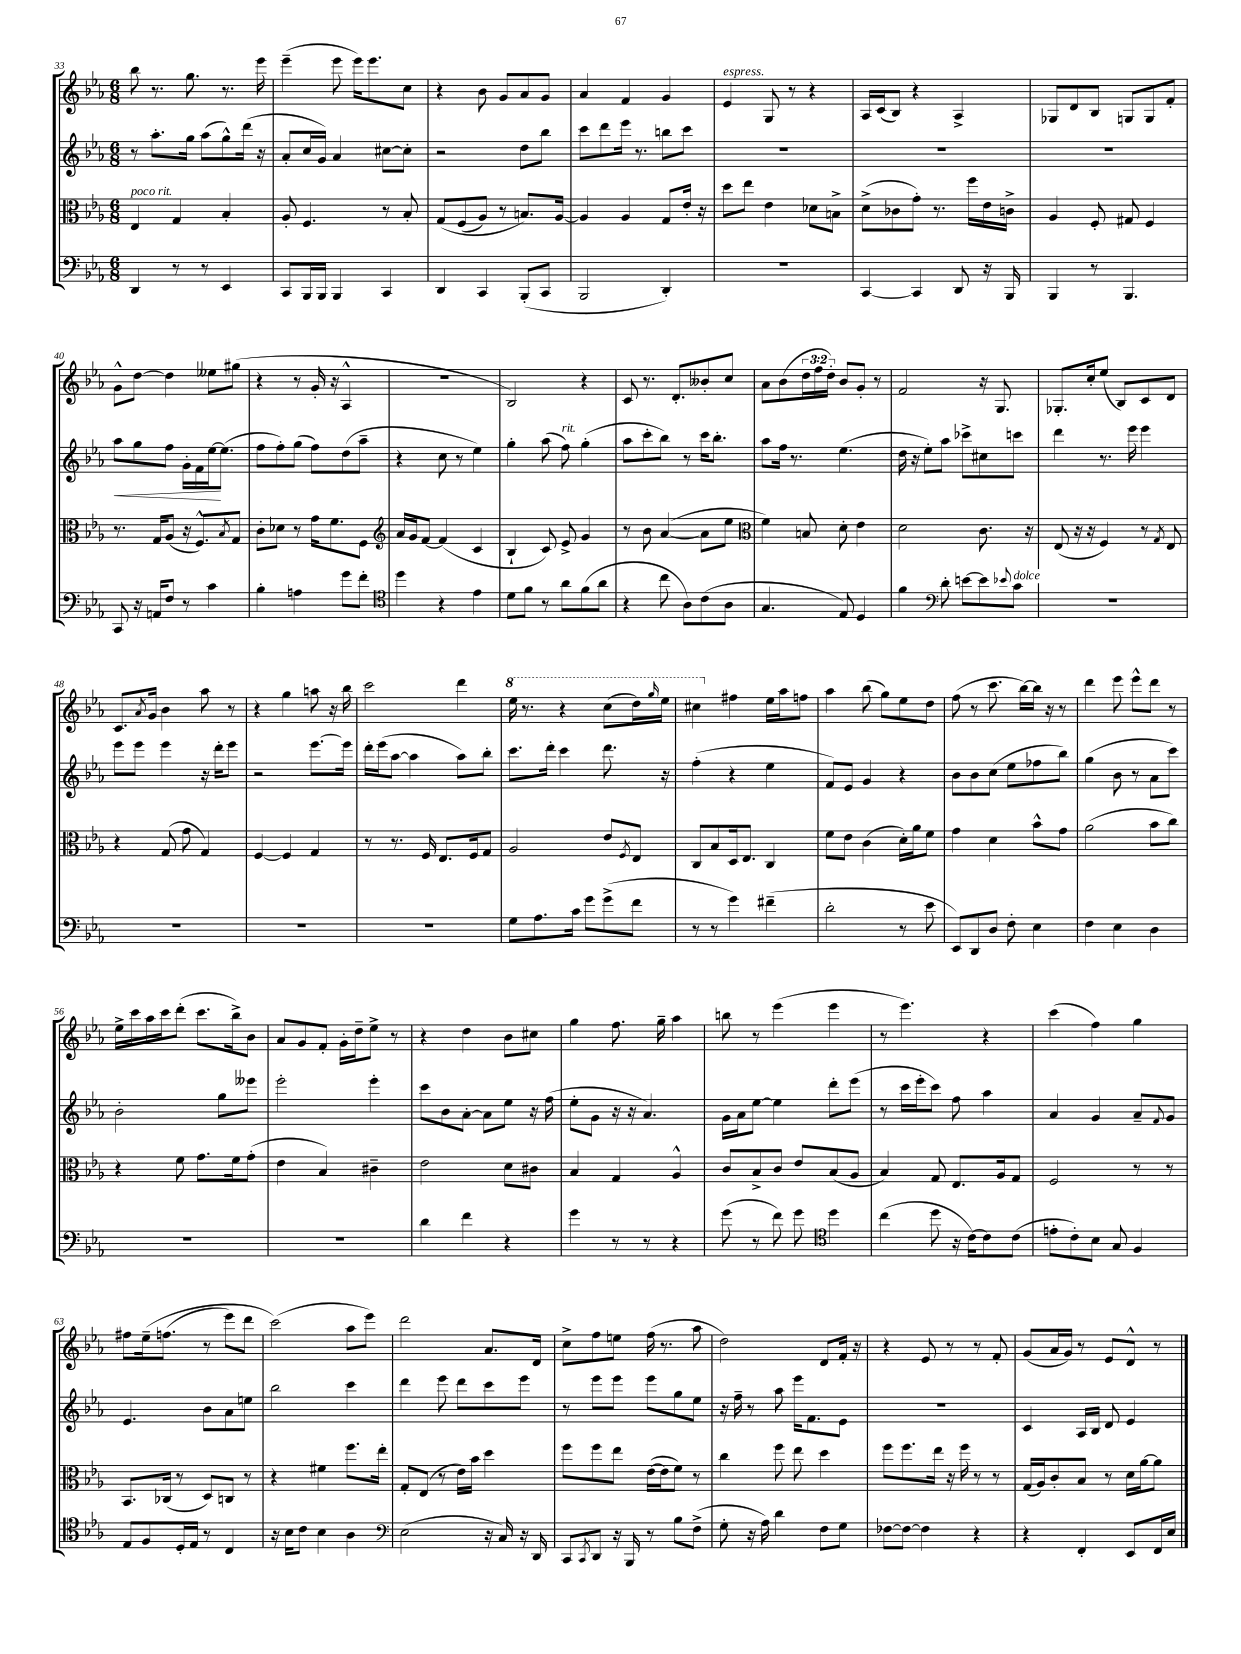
<<
\new StaffGroup <<
\new Staff = "s0" {
    \clef treble \key ees \major \numericTimeSignature \time 6/8 \override Staff.TupletNumber.text = #tuplet-number::calc-fraction-text
    bes''8 r8. g''8. r8. ees'''16 |
    ees'''4--( ees'''8 ees'''16) ees'''8. c''8 |
    r4 bes'8 g'8 aes'8 g'8 |
    aes'4 f'4 g'4 |
    ees'4^\markup { \italic "espress." } g8 r8 r4 |
    aes16 c'16( bes8) r4 aes4-> |
    ges8 d'8 bes8 g8 g8 f'8-. |
    g'8-^ d''8~ d''4 eeses''8 gis''8( |
    r4 r8 g'16-. r16 aes4-^ |
    R2. |
    bes2) r4 |
    c'8 r8. d'8.-. beses'8-. c''8 |
    aes'8 bes'8( \tuplet 3/2 { d''16 f''16 d''16-.) } bes'8 g'8-. r8 |
    f'2 r16 g8. |
    ges8.-. c''16-. ees''8( bes8) c'8 d'8 |
    c'8. \acciaccatura { aes'8 } g'16 bes'4 aes''8 r8 |
    r4 g''4 a''8 r16 bes''16 |
    c'''2 d'''4 |
    \ottava #1 ees'''16 r8. r4 c'''8( d'''16) \grace { g'''16 } ees'''16 |
    cis'''4 \ottava #0 fis''4 ees''16 aes''16 f''8 |
    aes''4 bes''8( g''8) ees''8 d''8 |
    f''8( r8 c'''8. bes''16~) bes''16 r16 r8 |
    d'''4 ees'''8 ees'''8-^ d'''8 r8 |
    ees''16-> c'''16 aes''16 c'''16 d'''8-.( c'''8. bes''16->) bes'8 |
    aes'8 g'8 f'8-. g'16-. d''16-- ees''8-> r8 |
    r4 d''4 bes'8 cis''8 |
    g''4 f''8. g''16-- aes''4 |
    b''8 r8 ees'''4( ees'''4 |
    r8 ees'''4.) r4 |
    c'''4( f''4) g''4 |
    fis''8 ees''16--\( f''8.( r8 ees'''8) d'''8 |
    c'''2(\) aes''8 ees'''8) |
    d'''2 aes'8. d'16 |
    c''8-> f''8 e''8 f''16( r8. aes''8 |
    d''2) d'8 f'16-. r16 |
    r4 ees'8 r8 r8 f'8-. |
    g'8( aes'16 g'16) r8 ees'8 d'8-^ r8 \bar "|." |
}
\new Staff = "s1" {
    \clef treble \key ees \major \numericTimeSignature \time 6/8
    r8 aes''8.-. g''16 aes''8( g''8-^) d'''16( r16 |
    aes'8-. c''16 g'16) aes'4 cis''8~ cis''8-. |
    r2 d''8 bes''8 |
    c'''8 d'''8 ees'''16 r8. b''8 c'''8 |
    R2. |
    R2. |
    R2. |
    aes''8\< g''8 f''8 g'16-. f'16 ees''16~\! ees''8.( |
    f''8 f''8-.) g''8( f''8) d''8( aes''8-- |
    r4 c''8 r8 ees''4) |
    g''4-. aes''8( f''8^\markup { \italic "rit." }) g''4-.( |
    aes''8 c'''8-. bes''8) r8 c'''16 bes''8.-. |
    aes''8 f''16 r8. ees''4.( |
    d''16 r16 ees''8-.) aes''8 ces'''8-> cis''8 c'''8 |
    d'''4 r8. ees'''16 ees'''4 |
    ees'''8 ees'''8 ees'''4 r16 d'''16-. ees'''8 |
    r2 ees'''8.~ ees'''16 |
    d'''16-. ees'''16( aes''8~ aes''4 aes''8) bes''8-. |
    c'''8. d'''16-. c'''4 d'''8. r16 |
    f''4-.( r4 ees''4 |
    f'8) ees'8 g'4 r4 |
    bes'8 bes'8 c''8( ees''8 fes''8 bes''8) |
    g''4( bes'8 r8 aes'8 c'''8) |
    bes'2-. g''8 eeses'''8 |
    ees'''2-. ees'''4-. |
    c'''8 bes'8 aes'8~-. aes'8 ees''8 r16 f''16( |
    ees''8-. g'8 r16 r16 aes'4.) |
    g'16 aes'16 ees''8~ ees''4 d'''8-. ees'''8( |
    r8 c'''16 ees'''16-. c'''8) f''8 aes''4 |
    aes'4 g'4 aes'8-- \appoggiatura { f'8 } g'8 |
    ees'4. bes'8 aes'8 e''8 |
    bes''2 c'''4 |
    d'''4 ees'''8 d'''8 c'''8 ees'''8 |
    r8 ees'''8 ees'''8 ees'''8 g''8 ees''8 |
    r16 f''16-- r8 aes''8 ees'''16 f'8. ees'8 |
    R2. |
    c'4 aes16 bes16 d'8 ees'4 \bar "|." |
}
\new Staff = "s2" {
    \clef alto \key ees \major \numericTimeSignature \time 6/8
    ees4^\markup { \italic "poco rit." } g4 bes4-. |
    aes8-. f4. r8 bes8-. |
    g8\( f8( aes8) r8 b8.\) aes16~ |
    aes4 aes4 g8 ees'16-. r16 |
    d''8 ees''8 ees'4 des'8 b8-> |
    d'8->( ces'8 g'8-.) r8. f''16 ees'16 c'16-> |
    aes4 f8-. gis8 f4 |
    r8. g16 aes8( r16 f8.-^) \acciaccatura { bes8 } g8 |
    c'8-. des'8 r8 g'16 f'8. f8 |
    \clef treble aes'16 g'16 f'8~ f'4( c'4 |
    bes4-! c'8) ees'8-> g'4 |
    r8 bes'8 aes'4~( aes'8 ees''8 |
    \clef alto f'4) b8 d'8-. ees'4 |
    d'2 c'8. r16 |
    ees8( r16 r16 f4) r8 \acciaccatura { g8 } ees8 |
    r4 g8( g'8 g4) |
    f4~ f4 g4 |
    r8 r8. f16 ees8. f16 g8 |
    aes2 ees'8 \acciaccatura { f8 } ees8 |
    c8 bes8 d16 ees8. c4 |
    f'8 ees'8 c'4( d'16-.) aes'16 f'8 |
    g'4 d'4 bes'8-^ g'8 |
    aes'2( bes'8 c''8) |
    r4 f'8 g'8. f'16 g'8-.( |
    ees'4 bes4) cis'4-- |
    ees'2 d'8 cis'8 |
    bes4 g4 aes4-^ |
    c'8 bes8-> c'8 ees'8 bes8( aes8 |
    bes4) g8 ees8. aes16 g8 |
    f2 r8 r8 |
    bes,8. ces16( r8 d8) c8 r8 |
    r4 fis'4 f''8. ees''16-. |
    g8-. ees8( r8 ees'16) bes'16 d''4 |
    f''8 f''8 ees''8 ees'16~( ees'16 f'8) r8 |
    c''4 f''8 ees''8 d''4 |
    f''8 f''8. ees''16 r16 f''16 r8 r8 |
    g16( aes16) c'8-. bes8 r8 d'16 aes'16~ aes'8 \bar "|." |
}
\new Staff = "s3" {
    \clef bass \key ees \major \numericTimeSignature \time 6/8
    d,4 r8 r8 ees,4 |
    c,8 bes,,16 bes,,16 bes,,4 c,4 |
    d,4 c,4 bes,,8-.( c,8 |
    bes,,2 d,4-.) |
    R2. |
    c,4~ c,4 d,8 r16 bes,,16 |
    bes,,4 r8 bes,,4. |
    c,8 r16 a,16 f8 r8 c'4 |
    bes4-. a4 g'8 f'8-. |
    \clef tenor d''4 r4 ees'4 |
    d'8 f'8 r8 aes'8 f'8( aes'8 |
    r4 c''8 aes8) c'8( aes8 |
    g4. ees8) d4 |
    f'4 \clef bass d'8-. e'8~ e'8 \appoggiatura { ees'8 } c'8^\markup { \italic "dolce" } |
    R2. |
    R2. |
    R2. |
    R2. |
    g8 aes8. c'16 g'8 g'8->( f'8 |
    r8 r8 g'4) fis'4--( |
    d'2-. r8 ees'8 |
    ees,8) d,8 d8 f8-. ees4 |
    f4 ees4 d4 |
    R2. |
    R2. |
    d'4 f'4 r4 |
    g'4 r8 r8 r4 |
    g'8( r8 f'8) g'8 \clef tenor d''4 |
    c''4( d''8 r16 c'16~) c'8 c'8( |
    e'8-. c'8-.) bes8 g8 f4 |
    ees8 f8 d16-. ees16 r8 c4 |
    r16 bes16 c'8 bes4 aes4 |
    \clef bass ees2( r16 c16) r16 d,16 |
    c,8 \acciaccatura { c,8 } d,8 r16 bes,,16 r8 bes8 f8->( |
    g8-. r16 aes16) d'4 f8 g8 |
    fes8~ fes8~ fes4 r4 |
    r4 f,4-. ees,8 f,16 ees16 \bar "|." |
}
>>
>>
\layout { \context { \Score currentBarNumber = #33 } }
